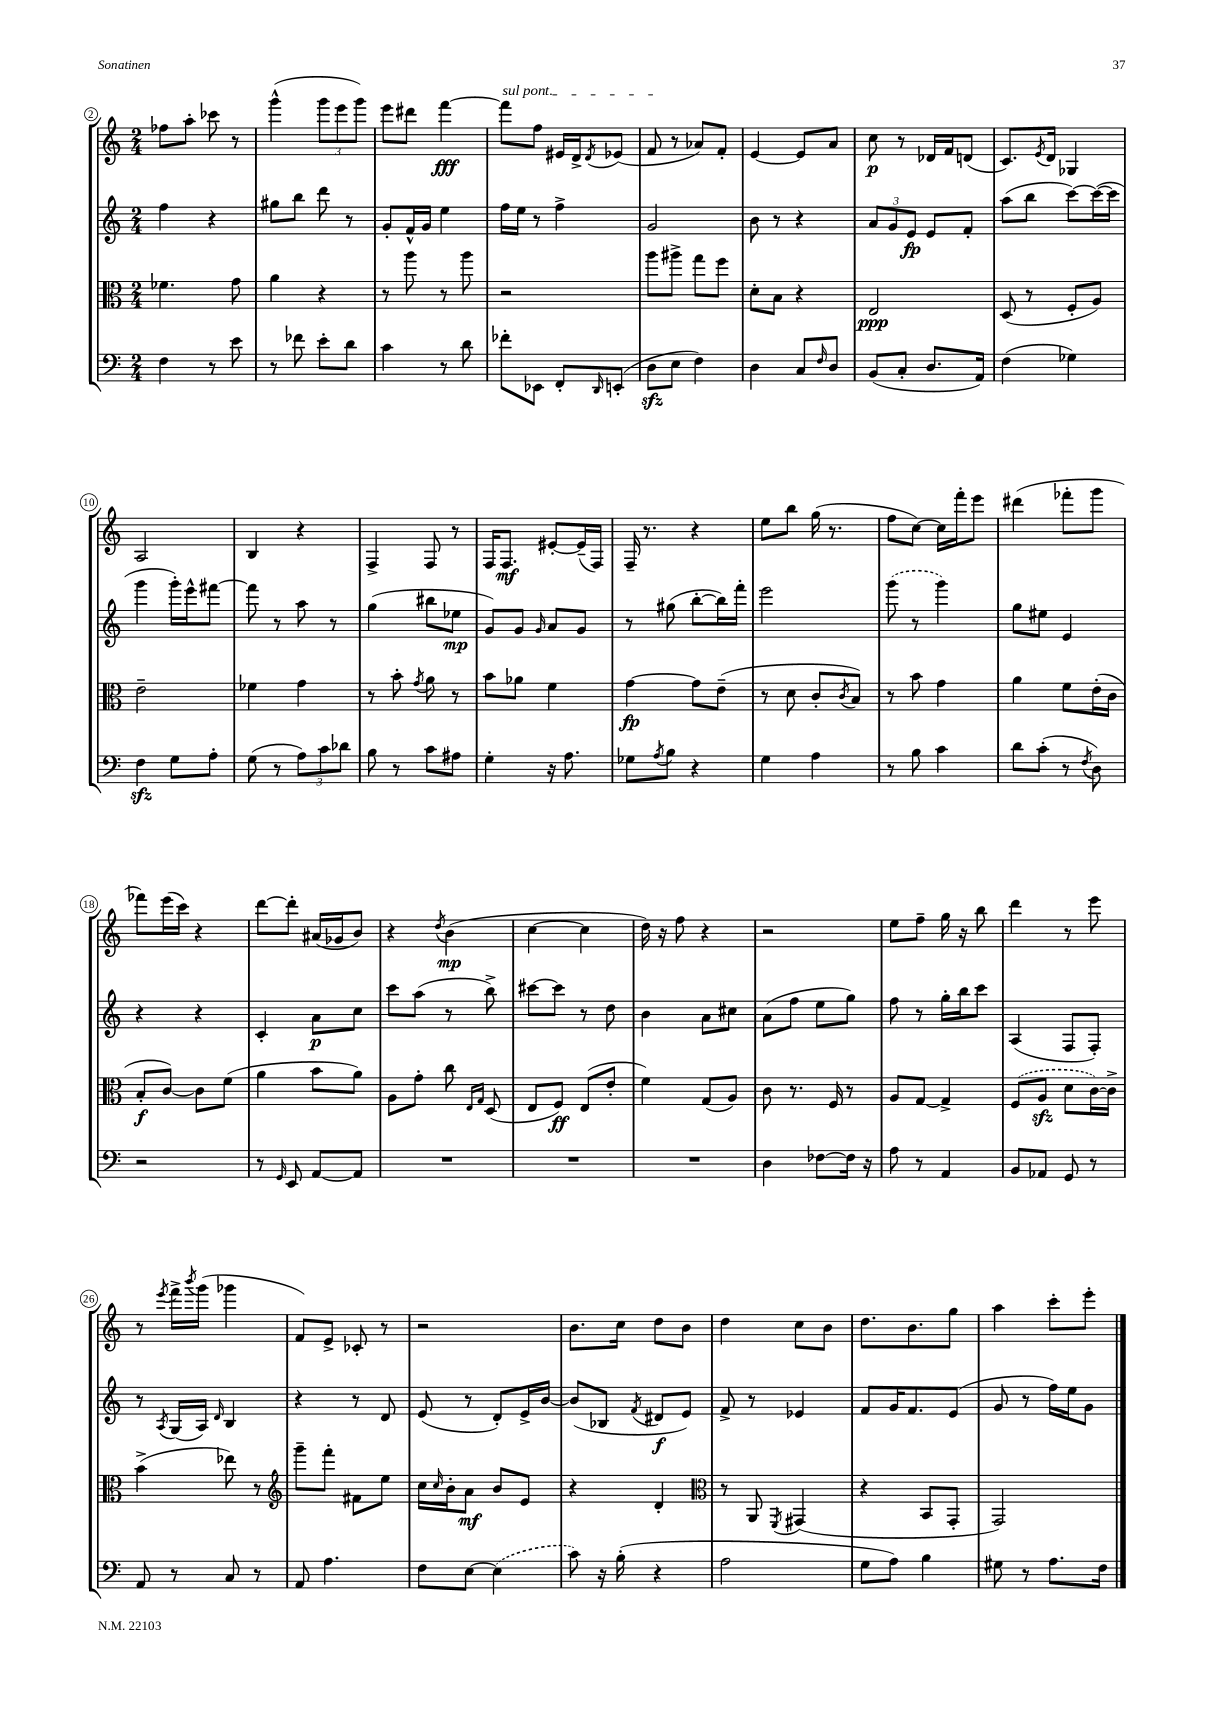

**kern	**kern	**kern	**kern
*staff4	*staff3	*staff2	*staff1
*clefF4	*clefC3	*clefG2	*clefG2
*k[]	*k[]	*k[]	*k[]
*M2/4	*M2/4	*M2/4	*M2/4
4F	4.f-	4ff	8ff-
.	.	.	8aa'
8r	.	4r	8ccc-
8e	8g	.	8r
=	=	=	=
8r	4a	8gg#	(4ggg^^
8f-	.	8bb	.
8e'	4r	8ddd	12ggg
.	.	.	12eee
8d	.	8r	.
.	.	.	12ggg)
=	=	=	=
4c	8r	8g'	8eee
.	8aa	16f^^	8ddd#
.	.	16g	.
8r	8r	4ee	[4fff
8d	8aa	.	.
=	=	=	=
8f-'	2r	16ff	8fff]
.	.	16ee	.
8EE-	.	8r	8ff
8FF'	.	4ff^	16e#
.	.	.	16d^
16qqDD	.	.	8qd
(8EE'	.	.	(8e-
=	=	=	=
8D	8aa	2g	8f
8E	8aa#^	.	8r
4F)	8gg	.	8a-)
.	8ff	.	8f'
=	=	=	=
4D	8d'	8b	[4e
.	8B	8r	.
8C	4r	4r	8e]
16qqF	.	.	.
8D	.	.	8a
=	=	=	=
(8BB	2E	12a	8cc
.	.	12g	.
8C'	.	.	8r
.	.	12e	.
8.D	.	8e	16d-
.	.	.	16f
.	.	8f'	(8d
16AA)	.	.	.
=	=	=	=
(4F	(8D	(8aa	8.c)
.	8r	8bb	.
.	.	.	8qe
.	.	.	16d
4G-)	8F'	[8ccc)	4G-
.	8A)	(16ccc_	.
.	.	16ccc]	.
=	=	=	=
4F	2e~	4ggg	2A
8G	.	16ggg')	.
.	.	16eee^^	.
8A'	.	[8fff#	.
=	=	=	=
(8G	4f-	8fff#]	4B
8r	.	8r	.
12A)	4g	8aa	4r
12c	.	.	.
.	.	8r	.
12d-	.	.	.
=	=	=	=
8B	8r	(4gg	4F^
8r	8b'	.	.
.	8qg	.	.
8c	8a	8bb#	8F
8A#	8r	8ee-	8r
=	=	=	=
4G'	8b	8g)	16F
.	.	.	8.F
.	8a-	8g	.
.	.	16qqg	.
16r	4f	8a	[8e#'
8.A	.	.	.
.	.	8g	(16e#~]
.	.	.	16F)
=	=	=	=
8G-	[4g	8r	16F~
.	.	.	8.r
8qA	.	.	.
8B	.	(8gg#	.
4r	8g]	[8bb'	4r
.	(8e~	16bb])	.
.	.	16fff'	.
=	=	=	=
4G	8r	2eee	8ee
.	8d	.	8bb
4A	8c'	.	(16gg
.	.	.	8.r
.	8qc	.	.
.	8B)	.	.
=	=	=	=
8r	8r	(8ggg	8ff
8B	8b	8r	[8cc)
4c	4g	4ggg)	16cc]
.	.	.	16fff'
.	.	.	8eee
=	=	=	=
8d	4a	8gg	(4ddd#
(8c'	.	8ee#	.
8r	8f	4e	8fff-'
8qF	.	.	.
8D)	(16e'	.	8ggg
.	16c	.	.
=	=	=	=
2r	8B'	4r	8fff-)
.	[8c)	.	(16eee
.	.	.	16ccc)
.	8c]	4r	4r
.	(8f	.	.
=	=	=	=
8r	4a	4c'	[8ddd
16qqGG	.	.	.
8EE	.	.	8ddd']
[8AA	8b	8a	(16a#
.	.	.	16g-
8AA]	8a)	8cc	8b)
=	=	=	=
2r	8A	8ccc	4r
.	8g'	(8aa	.
.	.	.	8qdd
.	8cc	8r	(4b
.	16qqE	.	.
.	16qqG	.	.
.	(8D	8bb^)	.
=	=	=	=
2r	8E	[8ccc#	[4cc
.	8F)	8ccc#]	.
.	(8E	8r	4cc]
.	8e'	8dd	.
=	=	=	=
2r	4f)	4b	16dd)
.	.	.	16r
.	.	.	8ff
.	(8G	8a	4r
.	8A)	8cc#	.
=	=	=	=
4D	8c	(8a	2r
.	8.r	8ff	.
[8F-	.	8ee	.
.	16F	.	.
16F-]	8r	8gg)	.
16r	.	.	.
=	=	=	=
8A	8A	8ff	8ee
8r	[8G	8r	8ff~
4AA	4G^]	16gg'	16gg
.	.	16bb	16r
.	.	8ccc	8bb
=	=	=	=
8BB	(8F	(4A	4ddd
8AA-	8A	.	.
8GG	8d	8F	8r
8r	[16c)	8F')	8eee
.	16c^]	.	.
=	=	=	=
8AA	(4b^	8r	8r
.	.	8qA	8qeee
8r	.	(16G	16fff^
.	.	.	8qbbb
.	.	16A)	(16ggg
.	.	16qqd	.
8C	8ee-)	4B	4ggg-
8r	8r	.	.
=	=	=	=
*	*clefG2	*	*
8AA	8ggg~	4r	8f)
4.A	8fff'	.	8e^
.	8f#	8r	8c-'
.	8ee	8d	8r
=	=	=	=
8F	16cc	(8e	2r
.	16qqcc	.	.
.	16b'	.	.
[8E	8a	8r	.
(4E]	8b	8d')	.
.	8e	16e^	.
.	.	[16b	.
=	=	=	=
8c)	4r	(8b]	8.b
16r	.	8B-	.
(16B'	.	.	16cc
.	.	8qf	.
4r	4d'	8d#	8dd
.	.	8e)	8b
=	=	=	=
*	*clefC3	*	*
2A	8r	8f^	4dd
.	8AA	8r	.
.	8qFF	.	.
.	(4GG#	4e-	8cc
.	.	.	8b
=	=	=	=
8G	4r	8f	8.dd
8A)	.	16g	.
.	.	8.f	8.b
4B	8BB	.	.
.	8GG'	(8e	8gg
=	=	=	=
8G#	2GG)	8g	4aa
8r	.	8r	.
8.A	.	16ff)	8ccc'
.	.	16ee	.
.	.	8g	8eee'
16F	.	.	.
==	==	==	==
*-	*-	*-	*-
